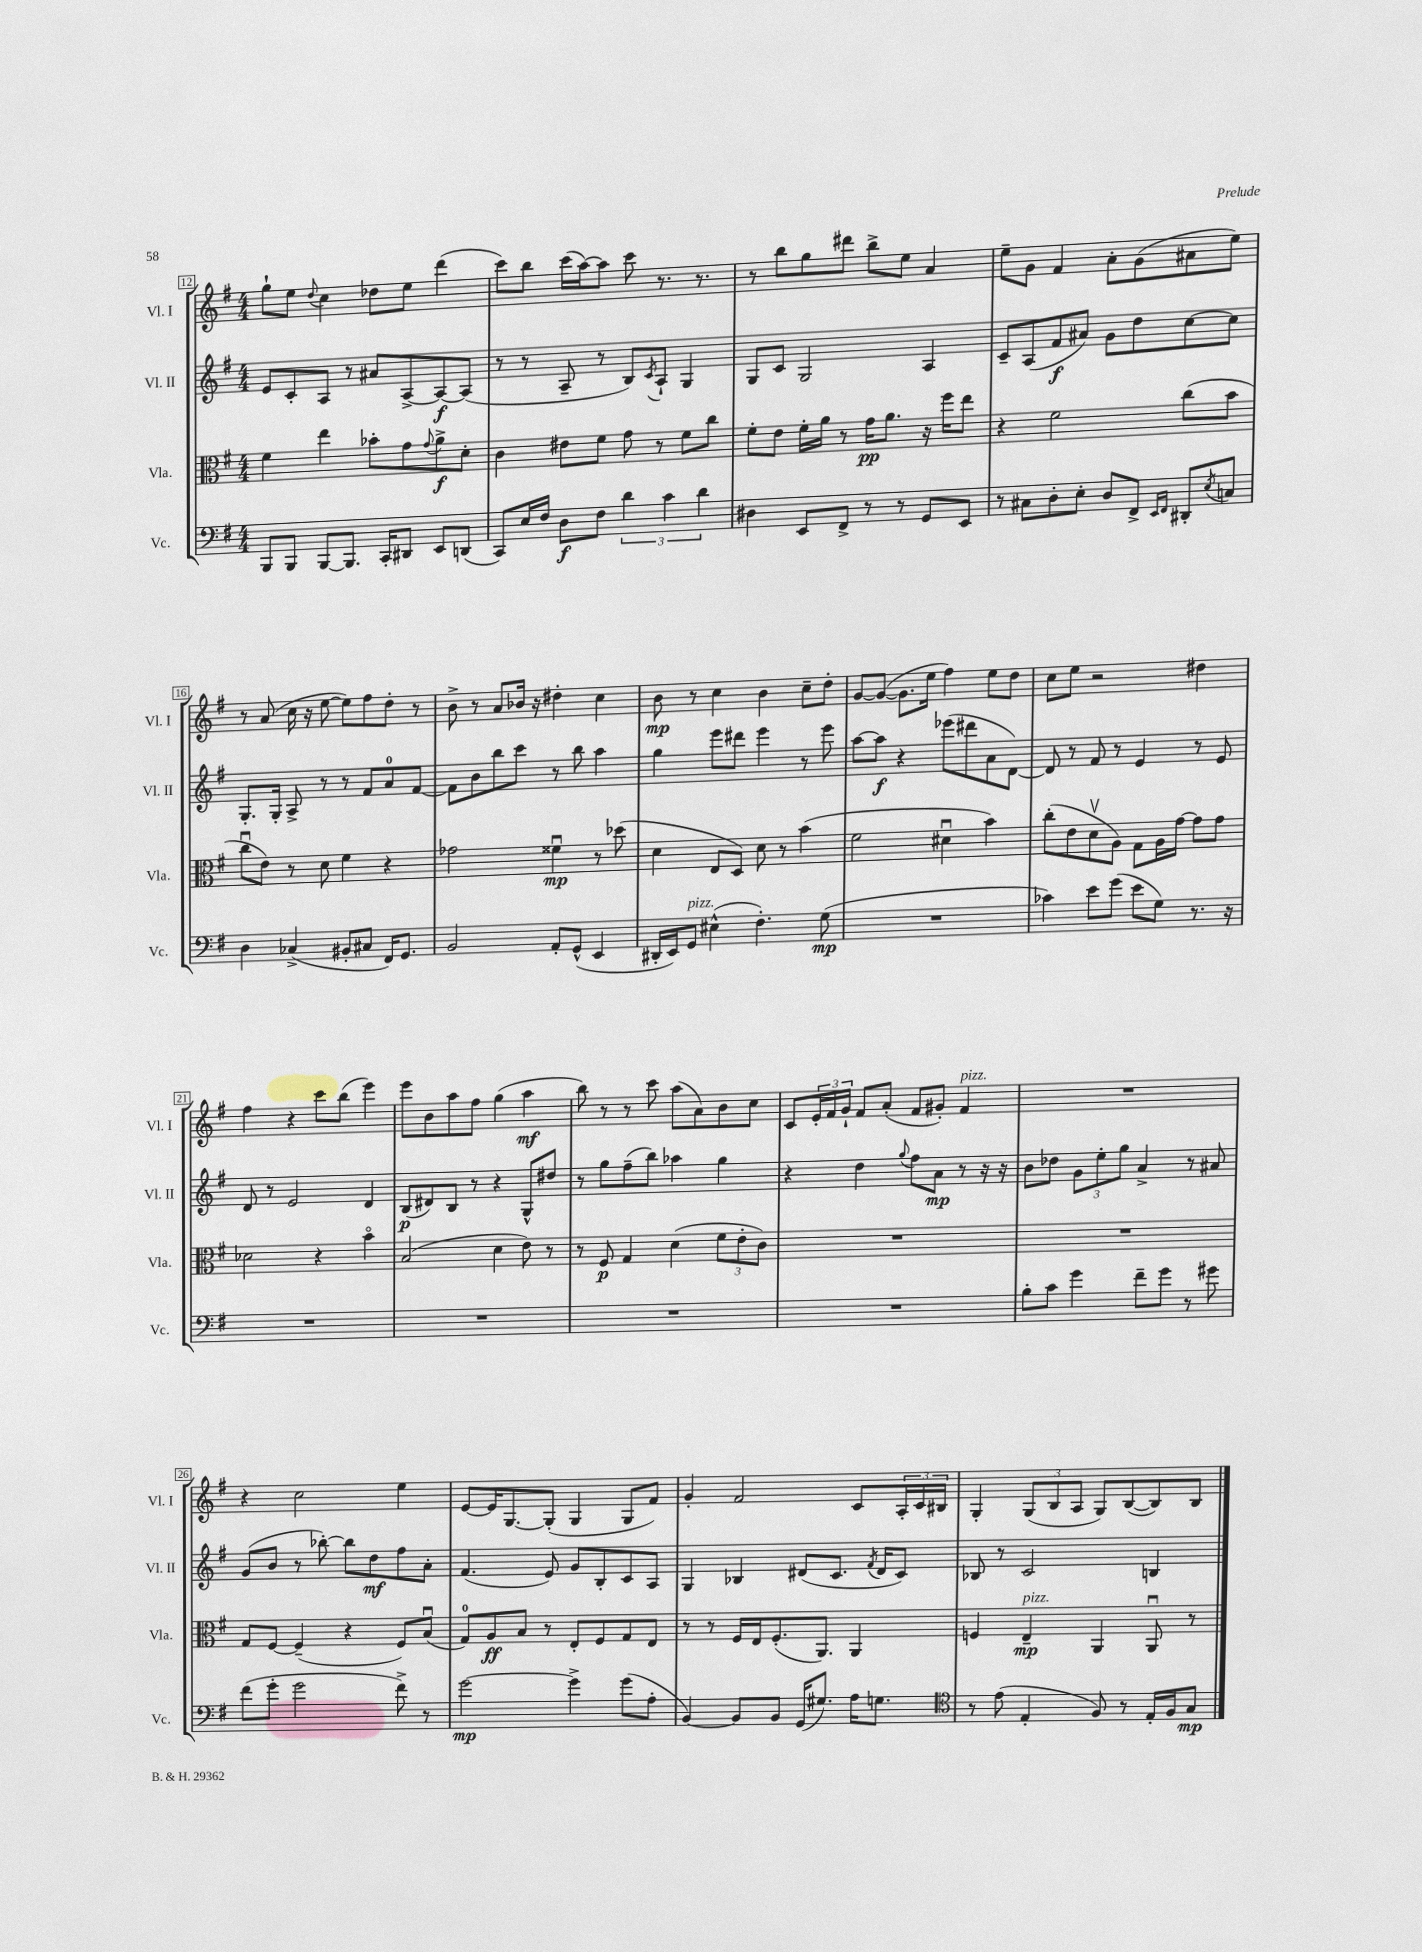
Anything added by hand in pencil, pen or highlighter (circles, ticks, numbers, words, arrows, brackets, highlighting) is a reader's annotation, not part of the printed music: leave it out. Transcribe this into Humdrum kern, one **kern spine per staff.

**kern	**kern	**kern	**kern
*staff4	*staff3	*staff2	*staff1
*clefF4	*clefC3	*clefG2	*clefG2
*k[f#]	*k[f#]	*k[f#]	*k[f#]
*M4/4	*M4/4	*M4/4	*M4/4
8BBB	4f#	8e	8gg`
8BBB	.	8c'	8ee
.	.	.	8qqdd
[8BBB	4ee	8A	4cc
8.BBB]	.	8r	.
.	8b-'	8a#	8dd-
16CC'	.	.	.
8DD#	8g	[8A^	8ee
.	8qqg	.	.
8EE	8a^	8A_	(4ddd
(8DD	8d'	(8A]	.
=	=	=	=
8CC)	4c	8r	8ccc)
16E	.	8r	8bb
16F#	.	.	.
8D	8e#	8A~	(16ccc
.	.	.	[16aa)
8F#	8f#	8r	8aa]
6d	8g	8B)	8ccc
.	.	8qc	.
.	8r	8A`	8.r
6c	.	.	.
.	8f#	4G	.
.	.	.	8.r
6d	.	.	.
.	8cc	.	.
=	=	=	=
4D#	8f#'	8G	8r
.	8e	8c	8bb
8EE	16f#'	2G	8gg
.	16a	.	.
8FF#^	8r	.	8ddd#
8r	16g	.	8bb^
.	8.a	.	.
8r	.	.	8ee
8GG	16r	4A	4a
.	16ff#	.	.
8EE	8ee	.	.
=	=	=	=
8r	4r	8c~	8ee~
8C#	.	(8A	8g
8D'	2f#	8f#	4f#
8E'	.	8a#)	.
8D	.	8g	8a'
8FF#^	.	8dd	(8g
16qqEE	.	.	.
16qqFF#	.	.	.
8DD#'	(8cc	[8cc	8a#
8qE	.	.	.
8C	8b	8cc]	8ee)
=	=	=	=
4D	8ccu	8.G'	8r
.	8e)	.	(8a
.	.	16G'	.
(4C-^	8r	8A^	16cc
.	.	.	16r
.	8d	8r	[8ee
8BB#'	4f#	8r	8ee])
8C#	.	8f#	8ff#
16FF#)	4r	8a	8dd'
8.GG	.	.	.
.	.	[8f#	8r
=	=	=	=
2BB	2g-	8f#]	8b^
.	.	8b	8r
.	.	8bb	8a
.	.	8ccc	16b-
.	.	.	16r
8AA'	4f##u	8r	4dd#'
(8GG^^	.	8bb	.
4EE	8r	4aa	4cc
.	(8dd-	.	.
=	=	=	=
16DD#'	4d	4gg	8b
16EE)	.	.	.
8GG	.	.	8r
(4E#^^	8E	8eee	4cc
.	8D)	8ddd#	.
4.F#')	8d	4eee	4b
.	8r	.	.
.	(4b	8r	8cc~
(8G	.	8eee	8dd'
=	=	=	=
1r	2f#	[8aa	[8g
.	.	8aa]	(8g_
.	.	4r	8.g]
.	.	.	16ee
.	4d#u	(8eee-	4ff#)
.	.	8ddd#	.
.	4b)	8a	8ee
.	.	[8d)	8dd
=	=	=	=
4c-)	(8cc'	8d]	8cc
.	8e	8r	8ee
8e	8dv	8f#	2r
(8g	8A)	8r	.
8e	8G	4e	.
8G)	16A	.	.
.	[16g	.	.
8.r	8g]	8r	4dd#
.	8g	8e	.
16r	.	.	.
=	=	=	=
1r	2d-	8d	4ff#
.	.	8r	.
.	.	2e	4r
.	4r	.	8ccc
.	.	.	(8bb
.	4bo	4d	4eee)
=	=	=	=
1r	(2B	(8B	8eee
.	.	8d#)	8b
.	.	8B	8aa
.	.	8r	8ff#
.	4d	4r	(4gg
.	8e)	8G^^	4aa
.	8r	8dd#	.
=	=	=	=
1r	8r	8r	8bb)
.	8F#	8gg	8r
.	4G	(8ff#~	8r
.	.	8bb)	8ccc
.	(4d	4aa-	(8aa
.	.	.	8a)
.	12f#	4gg	8b
.	12e'	.	.
.	.	.	8cc
.	12c)	.	.
=	=	=	=
1r	1r	4r	8c
.	.	.	24e'
.	.	.	24f#
.	.	.	24g`
.	.	4dd	8f#
.	.	.	(8a'
.	.	8qqgg	.
.	.	8ff#	8f#
.	.	8a	8g#')
.	.	8r	4f#
.	.	16r	.
.	.	16r	.
=	=	=	=
8B'	1r	8b	1r
8c	.	8dd-	.
4g	.	12g	.
.	.	12ee'	.
.	.	12gg	.
8f#~	.	4a^	.
8g	.	.	.
8r	.	8r	.
8g#	.	8a#	.
=	=	=	=
(8f#	8G	(8g	4r
8g'	[8F#	8b	.
2g	(4F#~]	8r	2cc
.	.	[8bb-')	.
.	4r	8bb-]	.
.	.	8dd	.
8f#^)	8F#)	8ff#	4ee
8r	(8Bu	8a'	.
=	=	=	=
[2g	8G)	(4.f#	[8e
.	8A	.	16e]
.	.	.	[8.G
.	8B	.	.
.	8r	8e)	(8G']
4g^]	8E'	8g	4G
.	8F#	8B'	.
(8g	8G	8c	8G
8A'	8E	8A	8f#)
=	=	=	=
[4BB)	8r	4G	4g'
.	8r	.	.
8BB]	16F#	4B-	2f#
.	16E	.	.
8BB	(8.F#'	.	.
(16GG	.	(8d#	.
8.G#)	8.AA)	.	.
.	.	8.c	.
16A	4AA	.	8c
.	.	8qf#	.
8.G	.	16d#	.
.	.	8c)	24A'
.	.	.	24c
.	.	.	24B#
=	=	=	=
*clefC4	*	*	*
8r	4F	8B-	4G'
(8e	.	8r	.
4E'	4E~	2c	(12G
.	.	.	12B
.	.	.	12A
8F#)	4AA	.	8G)
8r	.	.	([8B
16E'	8AAu	4B	8B])
16F#	.	.	.
8G	8r	.	8B
==	==	==	==
*-	*-	*-	*-
